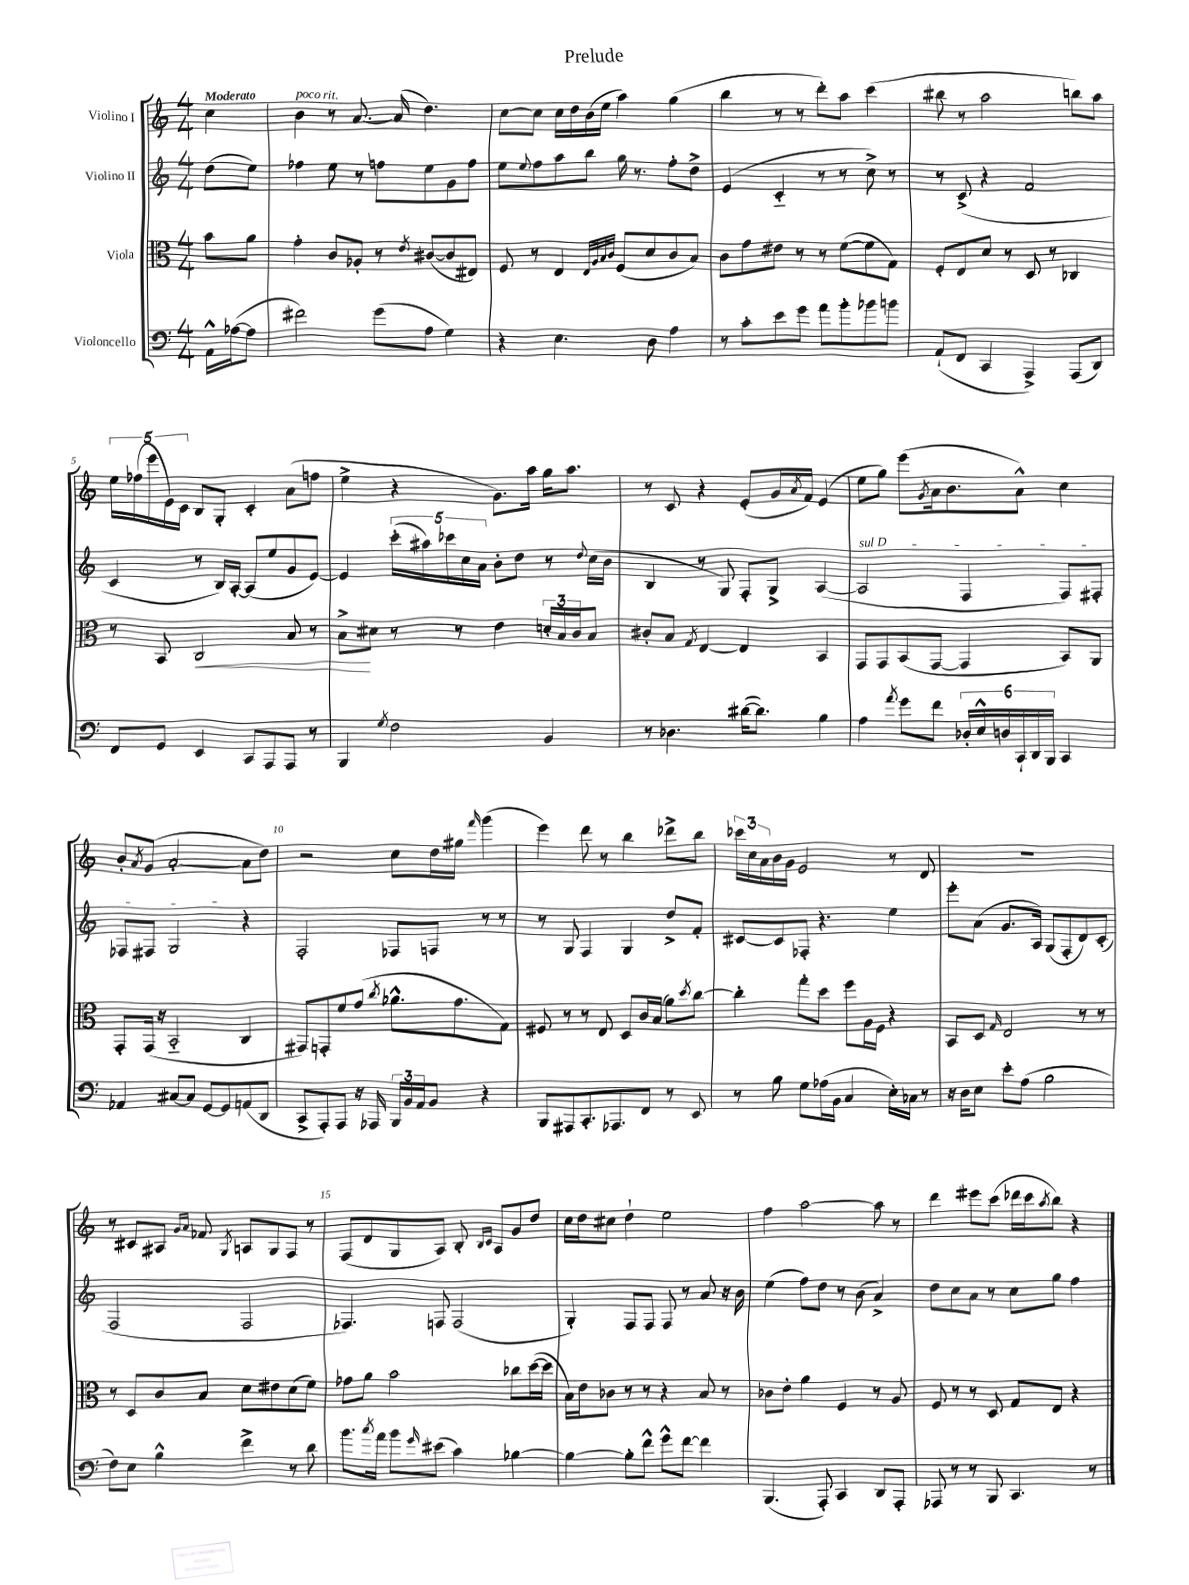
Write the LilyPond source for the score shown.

\header { title = "Prelude" }
<<
\new StaffGroup <<
\new Staff = "s0" \with { instrumentName = "Violino I" } {
    \clef treble \key c \major \numericTimeSignature \time 4/4 \partial 4 \tempo "Moderato"
    c''4 |
    b'4^\markup { \italic "poco rit." } r8 a'8.~ a'16( d''4.) |
    c''8~ c''8 c''16 d''16 b'16( e''16 a''4) g''4( |
    b''4 r8 r8 d'''8-.) a''8 c'''4( |
    bis''8 r8 a''2 b''8) a''8 |
    \tuplet 5/4 { e''16 fes''16( e'''16 e'16) c'16 } b8 g8-. c'4-. a'8( f''8 |
    e''4-> r4 g'8.) a''16 g''16 a''8. |
    r8 c'8 r4 e'8-.( g'16 \acciaccatura { a'8 } f'16) e'4( |
    e''8 g''8) e'''8( \acciaccatura { g'8 } a'16 b'8. a'8-^) c''4 |
    b'8-. \acciaccatura { a'8 } g'8( a'2~-. a'8 d''8) |
    r2 c''8 d''16 gis''16 \grace { f'''16 } g'''4( |
    e'''4) d'''8 r8 b''4 des'''8-> b''8 |
    \tuplet 3/2 { ces'''16 c''16 a'16 } b'16 g'16 e'2 r8 d'8 |
    R1 |
    r8 cis'8 ais8 \grace { g'16 a'16 } fes'8 \acciaccatura { g8 } a8 g8 f8 r8 |
    f8( d'8 g8 a8) b8-. \grace { b16 c'16 } a8 g'8 d''8 |
    c''16 d''16 cis''8 d''4-! e''2 |
    f''4 a''2~ a''8 r8 |
    d'''4 eis'''8 c'''8( des'''16 c'''16 \acciaccatura { a''8 } b''8) r4 \bar "|." |
}
\new Staff = "s1" \with { instrumentName = "Violino II" } {
    \clef treble \key c \major \numericTimeSignature \time 4/4 \partial 4
    d''8( e''8) |
    fes''4 e''8 r8 f''8 e''8 g'8 f''8 |
    e''8 \appoggiatura { e''8 } f''8 a''8 b''8 g''16 r8. f''8-. d''8-> |
    e'4( c'4-_ r8 r8 c''8->) r8 |
    r8 c'8->( r4 f'2 |
    c'4 r8 b16) a16~-. a8( e''8 g'8 e'8~) |
    e'4 \tuplet 5/4 { c'''16-.( ais''16) ces'''16 c''16 a'16 } b'8-. d''8 r8 \appoggiatura { d''8 } c''16( b'16 |
    b4 r8 g8) f8-. g8-> a4~( |
    \once \override TextSpanner.bound-details.left.text = \markup { \italic "sul D" } a2\startTextSpan f4 f8) fis8-. |
    fes8 fis8 g2\stopTextSpan r4 |
    f2-. fes8 f8 r8 r8 |
    r8 g8 f4 g4 d''8-> f'8-. |
    cis'8~ cis'8 fes8-. r4. e''4 |
    e'''8-. a'8( g'8. a16) g8( f8-. d'8) c'8-.( |
    f2 f2 |
    fes4.) f8 f2( |
    g4-.) f8 f8 f8 r8 a'8 r16 b'16 |
    e''4( f''8) d''8 r8 b'8( a'4->) |
    d''8 c''8 a'8 r8 c''8 g''8 f''4 \bar "|." |
}
\new Staff = "s2" \with { instrumentName = "Viola" } {
    \clef alto \key c \major \numericTimeSignature \time 4/4 \partial 4
    b'8 a'8 |
    g'4-. c'8 aes8-. r8 \acciaccatura { e'8 } cis'8~( cis'8 eis8) |
    f8 r8 e4 \grace { e32 a32 b32 c'32 } f8( d'8 c'8 b8) |
    c'8 g'8 eis'8 r8 r8 f'8~( f'8 g8) |
    f8-. e8 d'8 r8 d8 r8 ces4 |
    r8 b,8 c2\< b8 r8 |
    b8->\! dis'8 r8 r8 e'4 \tuplet 3/2 { d'16-. b16 c'16 } b8 |
    cis'8-. b8 \acciaccatura { g8 } e4~ e4 b,4 |
    g,8 g,8 b,8( g,8~ g,4 b,8) a,8 |
    g,8-. g,16( r16 b,2-_ c4 |
    gis,8) g,8-. f'8 g'8( \acciaccatura { c''8 } aes'8.-^ g'8. g8) |
    fis8 r8 r8 e8 d8 c'16 b16( a'8) \acciaccatura { d''8 } c''8~ |
    c''4-. g''8-. d''8 f''8 a16 f16 r4 |
    b,8 d8 \grace { g16 } e2 r8 r8 |
    r8 d8 c'8 b8 d'8 eis'8 d'8( f'8) |
    ges'8 a'8 b'2 ces''8 d''16~( d''16 |
    b16) e'16 ces'8 r8 r8 r4 b8 r8 |
    ces'8 e'8-. a'4 f4 r8 a8 |
    f8 r8 r8 d8 g8 e8 r4 \bar "|." |
}
\new Staff = "s3" \with { instrumentName = "Violoncello" } {
    \clef bass \key c \major \numericTimeSignature \time 4/4 \partial 4
    a,16-^ aes16~( aes8 |
    fis'2) g'8( a8 g4) |
    r4 e4. d8 a4 |
    r8 c'8-. e'8 g'8 a'8 b'8-. bes'8 b'8 |
    a,8-!( f,8 c,4 a,,4->) a,,8( d,8) |
    f,8 g,8 e,4 c,8 a,,8 a,,8 r8 |
    b,,4 \acciaccatura { g8 } f2 b,4 |
    r8 des4. dis'16~( dis'8.) b4 |
    a4 \acciaccatura { a'8 } g'8 f'8 \tuplet 6/4 { des16-. e16-^ d16 c,16-! d,16 b,,16 } c,4 |
    aes,4 cis8~ cis8 g,8~ g,8 a,8( d,8 |
    c,8-> a,,8-.) a,,8 r16 aes,,16 \tuplet 3/2 { b,,16 b,16 a,16 } b,8 r4 |
    b,,8 ais,,8 c,8.-. aes,,8. f,8 r8 e,8 |
    r8 b8 g8 aes16( b,16 c4 e16-.) ces16 r8 |
    r16 d16 e8 e'8-. a8( b2 |
    f8) e8 b4-^ f'4-> r8 d'8 |
    b'8. \acciaccatura { c''8 } a'16 b'8 \grace { g'16 } eis'8( c'4) bes4~ |
    bes4~ bes8-. f'8-^ g'8-^ f'8~ f'4 |
    b,,4.( a,,8-.) c,4 d,8 a,,8-. |
    aes,,8 r8 r8 b,,8 c,4. r8 \bar "|." |
}
>>
>>
\layout { \context { \Score \override BarNumber.break-visibility = ##(#f #t #t) barNumberVisibility = #(every-nth-bar-number-visible 5) } }
